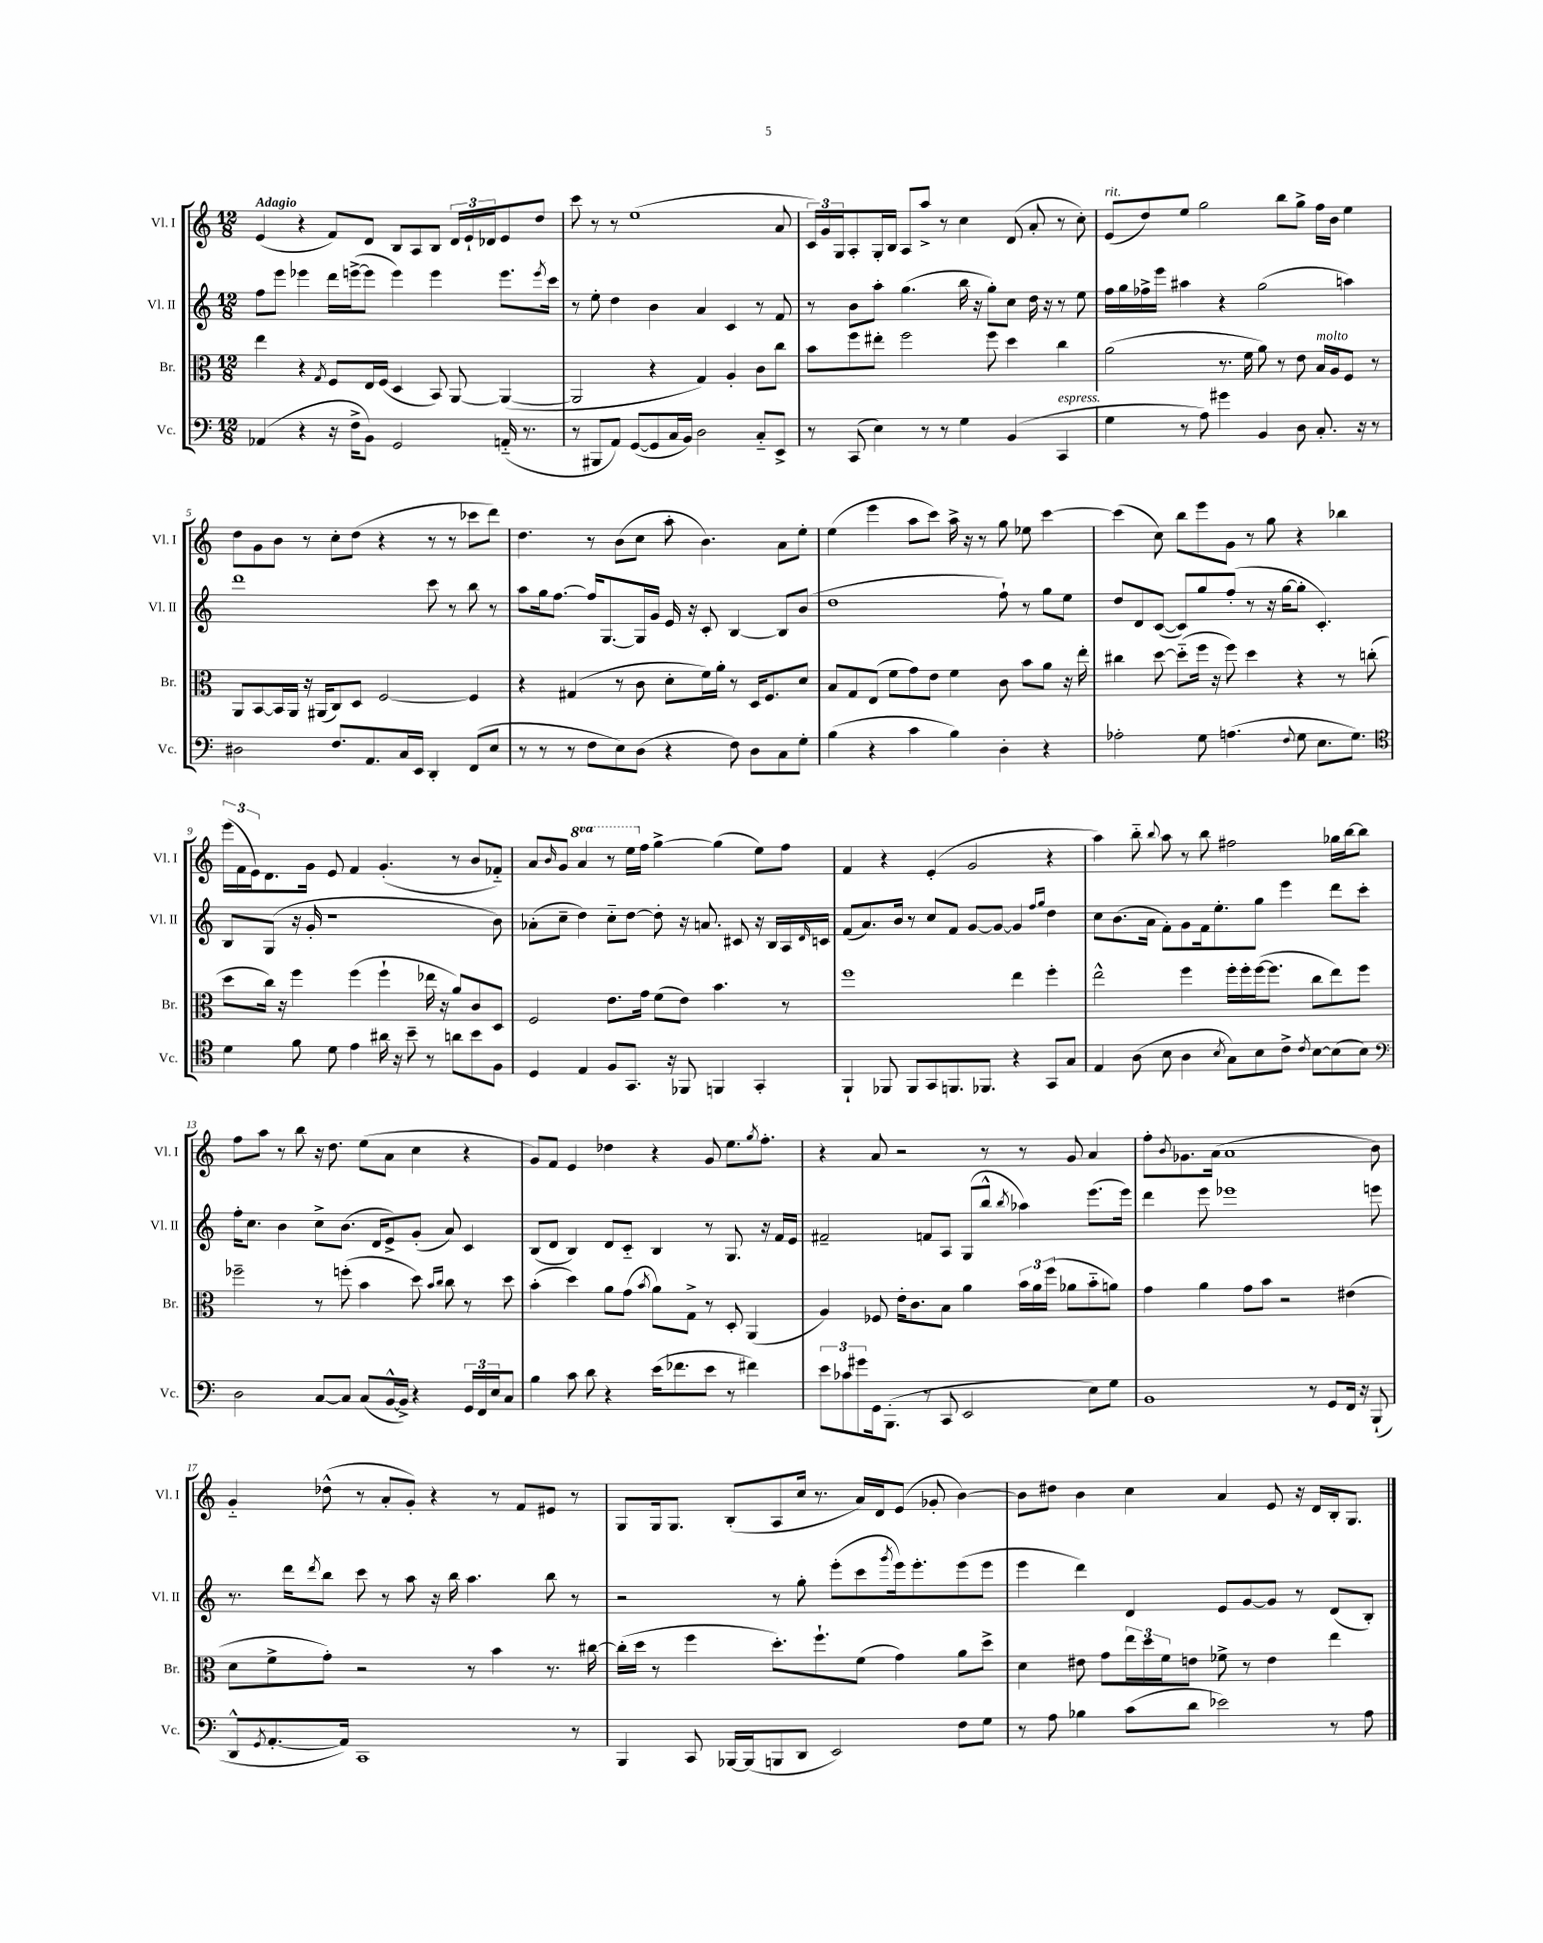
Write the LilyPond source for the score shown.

<<
\new StaffGroup <<
\new Staff = "s0" \with { instrumentName = "Vl. I" shortInstrumentName = "Vl. I" } {
    \clef treble \key c \major \numericTimeSignature \time 12/8 \set Staff.ottavationMarkups = #ottavation-simple-ordinals \tempo "Adagio"
    e'4( r4 f'8) d'8 b8 a8 b8 \tuplet 3/2 { d'16 e'16-! des'16 } e'8 d''8 |
    c'''8 r8 r8 e''1( a'8 |
    \tuplet 3/2 { c'16) g'16 g16 } a8-. g16-. b16 a8 a''8-> r8 c''4 d'8( a'8-. r8 c''8-.) |
    e'8^\markup { \italic "rit." }( d''8) e''8 g''2 b''8 g''8-> f''16 b'16 e''4 |
    d''8 g'8 b'8 r8 c''8-. d''8( r4 r8 r8 ces'''8 d'''8) |
    d''4. r8 b'8( c''8 a''8-. b'4.) a'8 e''8-. |
    e''4( e'''4 a''8 c'''8) a''16-> r16 r8 g''8 ees''8 c'''4~ |
    c'''4( c''8) b''8 e'''8 g'8 r8 g''8 r4 bes''4 |
    \tuplet 3/2 { e'''16( f'16 e'16) } d'8. g'16 e'8 f'4 g'4.-.( r8 b'8 fes'8-_) |
    a'8 \grace { b'16 } g'8 \ottava #1 a''4 r8 e'''16 \ottava #0 f''16 g''4~-> g''4( e''8) f''8 |
    f'4 r4 e'4-.( g'2 r4 |
    a''4) b''8-_ \appoggiatura { b''8 } a''8 r8 b''8 fis''2 ges''16 b''16~ b''8 |
    f''8 a''8 r8 b''8 r16 d''8. e''8( a'8 c''4 r4 |
    g'8) f'8 e'4 des''4 r4 g'8 e''8. \acciaccatura { g''8 } f''8.-. |
    r4 a'8 r2 r8 r8 g'8 a'4 |
    f''8-. \acciaccatura { b'8 } ges'8. a'16( a'1 b'8) |
    g'4-_ des''8-^( r8 a'8-. g'8-.) r4 r8 f'8 eis'8 r8 |
    g8 g16 g8. b8-.( a8 c''16 r8. a'16) d'16 e'8( ges'8-. b'4~) |
    b'8 dis''8 b'4 c''4 a'4 e'8 r16 d'16 b16-. g8. \bar "|." |
}
\new Staff = "s1" \with { instrumentName = "Vl. II" shortInstrumentName = "Vl. II" } {
    \clef treble \key c \major \numericTimeSignature \time 12/8
    f''8 e'''8 ees'''4 d'''16 e'''16~->( e'''8 e'''4) e'''4 e'''8. \acciaccatura { e'''8 } c'''16 |
    r8 e''8-. d''4 b'4 a'4 c'4 r8 f'8 |
    r8 b'8 a''8-. g''4.( b''16 r16 g''8-.) c''8 d''16 r16 r8 e''8 |
    f''16 g''16 fes''16-> e'''16 ais''4 r4 g''2( a''4) |
    d'''1 c'''8 r8 b''8 r8 |
    a''8 g''16 f''8.~ f''16 g8.~ g16 g'16 e'16 r16 c'8-. b4~ b8 b'8( |
    d''1 f''8-!) r8 g''8 e''8 |
    d''8 d'8 c'8~( c'8) g''8 f''8-.( r8 r16 g''16~ g''8-. c'4.-.) |
    b8 g8( r16 g'16-. r1 b'8) |
    aes'8-.( c''8-- d''4) c''8-_ d''8~ d''8-. r16 a'8. cis'8 r16 b16 a16 \grace { d'16 } c'16 |
    f'8( a'8.) b'16 r8 c''8 f'8 g'8~ g'8~ g'4 \grace { f''16 g''16 } d''4 |
    c''8 b'8.( a'16 f'8-.) g'8 f'16 e''8.-. g''8 e'''4 d'''8 c'''8-. |
    f''16-. c''8. b'4 c''8-> b'8.( d'16 e'8->) g'8-.( a'8) c'4 |
    b8( d'8 b4) d'8 c'8-_ b4 r8 g8. r16 f'16 e'16 |
    fis'2-- f'8 a8 g8( b''8-^ \acciaccatura { b''8 } aes''4) e'''8.( e'''16) |
    d'''4 e'''8 ees'''1 e'''8 |
    r8. d'''16 \acciaccatura { d'''8 } b''8 c'''8 r8 a''8 r16 b''16 a''4. b''8 r8 |
    r2 r8 g''8-. e'''8-.( c'''8 \acciaccatura { g'''8 } e'''16) e'''8.-. e'''8( e'''8 |
    e'''4 d'''4) d'4 e'8 g'8~ g'8 r8 d'8( b8-.) \bar "|." |
}
\new Staff = "s2" \with { instrumentName = "Br." shortInstrumentName = "Br." } {
    \clef alto \key c \major \numericTimeSignature \time 12/8
    e''4 r4 \acciaccatura { g8 } f8 e16 f16( d4 b,8) a,8~ a,4~( |
    a,2 r4 g4) a4-. c'8 c''8 |
    b'8 f''8 eis''8-. f''2 f''8 d''4 c''4 |
    a'2( r8. f'16 a'8) r8 e'8 b16^\markup { \italic "molto" } a16 f8 r8 |
    a,8 b,8~ b,16 a,16 r16 ais,16( c8) d8 f2~ f4 |
    r4 gis4( r8 c'8 d'8-. f'16) a'16-. r8 d16 f8. d'8 |
    b8 g8 e8( f'8 g'8) e'8 f'4 c'8 b'8 a'8 r16 e''16-. |
    cis''4 d''8~ d''8-_( f''16 r16 f''8) d''4 r4 r8 c''8-.( |
    d''8 c''16) r16 f''4 f''4( f''4-! ees''16 r16 a'8) c'8 d8 |
    f2 e'8. g'16 f'8( e'8) b'4. r8 |
    f''1 e''4 f''4-. |
    e''2-^ f''4 f''16-. f''16-. f''16~( f''8. c''8 e''8) f''8 |
    fes''2-- r8 f''8-.( b'4 d''8) \grace { b'16 c''16 } c''8 r8 d''8 |
    b'4-.( d''4) a'8 g'8( \acciaccatura { b'8 } a'8) g8-> r8 d8-. a,4( |
    a4) fes8 e'16-. c'8. b8 a'4 \tuplet 3/2 { b'16 a'16 f''16( } aes'8 b'8-_ a'8) |
    g'4 a'4 g'8 b'8 r2 eis'4( |
    d'8 f'8-> g'8-.) r2 r8 b'4 r8. cis''16~ |
    cis''16-.( d''16 r8 f''4 d''8.-.) f''8.-! f'8( g'4) a'8 d''8-> |
    d'4 eis'8 g'8 \tuplet 3/2 { e''16 d''16 f'16 } e'8 fes'8-> r8 e'4 e''4 \bar "|." |
}
\new Staff = "s3" \with { instrumentName = "Vc." shortInstrumentName = "Vc." } {
    \clef bass \key c \major \numericTimeSignature \time 12/8
    aes,4( r4 r16 f16-> b,8) g,2 a,16-_( r8. |
    r8 bis,,8 a,8) g,8~( g,8 c16 b,16) d2 c8-_ e,8-> |
    r8 c,8( e4) r8 r8 g4 b,4( c,4^\markup { \italic "espress." } |
    g4 r8 a8) gis'4 b,4 d8 c8.-. r16 r8 |
    dis2 f8. a,8. c16 e,16 d,4-. f,8( e8 |
    r8 r8 r8 f8 e8) d8( r4 f8) d8 c8 g8-. |
    b4( r4 c'4 b4) d4-. r4 |
    aes2-. g8 a4.( \appoggiatura { f8 } g8 e8. g8.) |
    \clef tenor d'4 f'8 d'8 e'4 ais'16 r16 b'8-- r8 a'8 b'8 f8 |
    d4 e4 f8 g,8. r16 fes,8 f,4 g,4-. |
    f,4-! fes,8 fes,8 g,8 f,8. fes,8. r4 g,8 g8 |
    e4 a8( b8 a4 \acciaccatura { b8 } g8) b8 c'8-> \acciaccatura { c'8 } b8~ b8( b8) |
    \clef bass d2 c8~ c8 c8( b,16~-^ b,16->) r4 \tuplet 3/2 { g,16 f,16 e16 } c8 |
    b4 c'8 d'8 r4 e'16( fes'8. e'8 r8 fis'4) |
    \tuplet 3/2 { e'8 ces'8 gis'8 } g,16 b,,8.-.( r8 c,8 e,2 e8) g8 |
    b,1 r8 g,8 f,16 r16 b,,8-!( |
    d,8-^ \acciaccatura { g,8 } a,8.~-. a,16) c,1 r8 |
    b,,4 c,8 bes,,16~ bes,,16( b,,8 d,8 e,2) f8 g8 |
    r8 a8 bes4 c'8( d'8 ees'2) r8 a8 \bar "|." |
}
>>
>>
